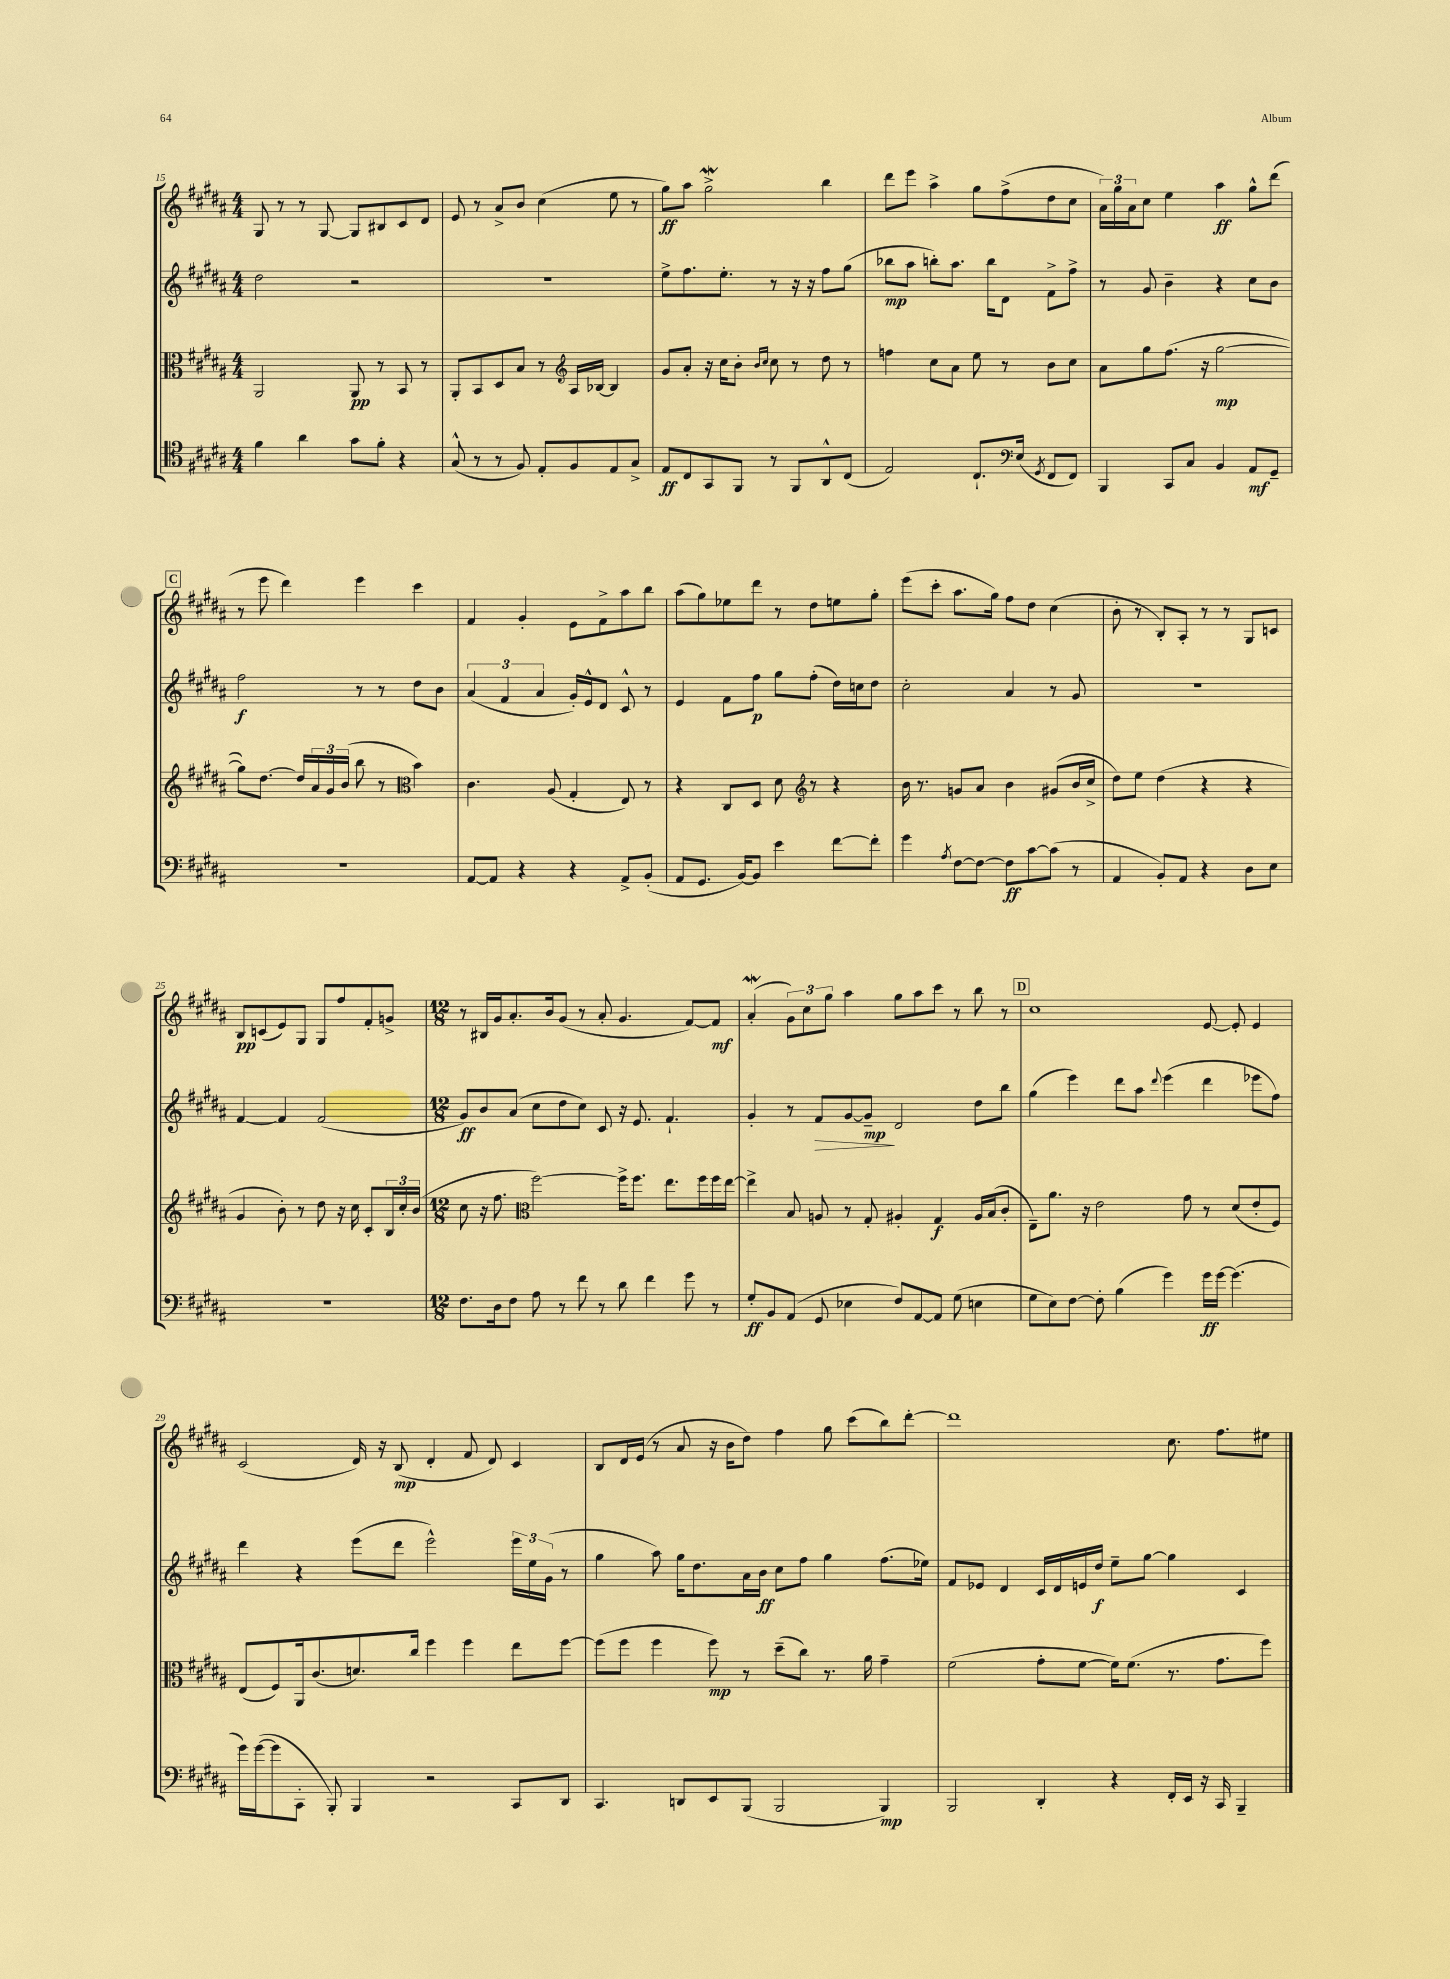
<<
\new StaffGroup <<
\new Staff = "s0" {
    \clef treble \key b \major \numericTimeSignature \time 4/4
    gis8 r8 r8 gis8~ gis8 bis8 cis'8 dis'8 |
    e'8 r8 ais'8-> b'8 cis''4( e''8 r8 |
    gis''8\ff) ais''8 gis''2->\mordent b''4 |
    dis'''8 e'''8 ais''4-> gis''8 fis''8->( dis''8 cis''8 |
    \tuplet 3/2 { ais'16) gis''16 ais'16 } cis''8 e''4 ais''4\ff gis''8-^ dis'''8( |
    \mark \markup { \box "C" } r8 e'''8 dis'''4) e'''4 cis'''4 |
    fis'4 gis'4-. e'8 fis'8-> ais''8 b''8 |
    ais''8( gis''8) ees''8 dis'''8 r8 dis''8 e''8 gis''8-. |
    e'''8( cis'''8-. ais''8. gis''16) fis''8 dis''8 cis''4( |
    b'8-. r8 b8-.) ais8-. r8 r8 gis8 c'8 |
    b8\pp c'8( e'8) gis8 gis8 fis''8 fis'8-. g'8-> |
    \numericTimeSignature \time 12/8 r8 bis16 gis'16 ais'8.-. b'16 gis'8( r8 ais'8-. gis'4. fis'8~) fis'8\mf |
    ais'4-.\mordent( \tuplet 3/2 { gis'8) cis''8 gis''8 } ais''4 gis''8 ais''8 cis'''8 r8 b''8 r8 |
    \mark \markup { \box "D" } cis''1 e'8~ e'8-. e'4 |
    cis'2( dis'16) r16 b8\mp( dis'4-. fis'8 dis'8) cis'4 |
    b8 dis'16 e'16( r8 ais'8 r16 b'16 dis''8) fis''4 gis''8 cis'''8( b''8) dis'''8~-. |
    dis'''1 cis''8. fis''8. eis''8 \bar "|." |
}
\new Staff = "s1" {
    \clef treble \key b \major \numericTimeSignature \time 4/4
    dis''2 r2 |
    r1 |
    e''8-> fis''8. e''8.-. r8 r16 r16 fis''8 gis''8( |
    bes''8\mp ais''8 b''8-.) ais''8. b''16 dis'8 fis'8-> fis''8-> |
    r8 gis'8 b'4-- r4 cis''8 b'8 |
    \mark \markup { \box "C" } fis''2\f r8 r8 dis''8 b'8 |
    \tuplet 3/2 { ais'4( fis'4 ais'4 } gis'16-.) e'16-^ dis'8 cis'8-^ r8 |
    e'4 fis'8 fis''8\p gis''8 fis''8-.( dis''16) c''16 dis''8 |
    cis''2-. ais'4 r8 gis'8 |
    R1 |
    fis'4~ fis'4 fis'2( |
    \numericTimeSignature \time 12/8 gis'8\ff) b'8 ais'8( cis''8 dis''8 cis''8) cis'8 r16 e'8. fis'4.-! |
    gis'4-. r8 fis'8\> gis'8~ gis'8--\mp\! dis'2 dis''8 b''8 |
    \mark \markup { \box "D" } gis''4( e'''4) dis'''8 ais''8 \appoggiatura { dis'''8 } e'''4( dis'''4 ees'''8 fis''8) |
    dis'''4 r4 e'''8( dis'''8 e'''2-^) \tuplet 3/2 { e'''16 e''16 gis'16( } r8 |
    gis''4 ais''8) gis''16 dis''8. ais'16 b'16\ff cis''8 fis''8 gis''4 fis''8.( ees''16) |
    fis'8 ees'8 dis'4 cis'16 dis'16 e'16 dis''16\f e''8-- gis''8~ gis''4 cis'4 \bar "|." |
}
\new Staff = "s2" {
    \clef alto \key b \major \numericTimeSignature \time 4/4
    ais,2 ais,8\pp r8 b,8 r8 |
    ais,8-. b,8 dis8 b8 r8 ais16 bes16~ bes4 |
    \clef treble gis'8 ais'8-. r16 cis''16 b'8-. \grace { b'16 cis''16 } cis''8 r8 dis''8 r8 |
    f''4 cis''8 ais'8 e''8 r8 b'8 cis''8 |
    ais'8 gis''8 fis''8.( r16 gis''2~\mp |
    \mark \markup { \box "C" } gis''8) dis''8.~ dis''16 \tuplet 3/2 { ais'16 gis'16 b'16( } b''8 r8 \clef alto b'4) |
    cis'4. ais8( gis4-. e8) r8 |
    r4 cis8 dis8 dis'8 r8 r4 |
    \clef treble b'16 r8. g'8 ais'8 b'4 gis'8( b'16 cis''16-> |
    dis''8) e''8 dis''4( r4 r4 |
    gis'4 b'8-.) r8 dis''8 r16 cis''16 cis'8-. \tuplet 3/2 { b16 cis''16-. b'16( } |
    \numericTimeSignature \time 12/8 cis''8 r16 fis''8. \clef alto fis''2~) fis''16-> fis''8. e''8. fis''16 fis''16 e''16~ |
    e''4-> b8 a8 r8 gis8-. ais4-. gis4\f ais16 b16( cis'8-. |
    \mark \markup { \box "D" } e8--) ais'8. r16 e'2 gis'8 r8 dis'8( e'8-. fis8) |
    e8( fis8) ais,16 cis'8.( d'8.) cis''16 fis''4 fis''4 e''8 fis''8~ |
    fis''8( fis''8 fis''4 fis''8\mp) r8 dis''8--( cis''8) r8. ais'16 gis'4-- |
    fis'2( gis'8-. fis'8~ fis'16) fis'8.( r8. gis'8. fis''8) \bar "|." |
}
\new Staff = "s3" {
    \clef tenor \key b \major \numericTimeSignature \time 4/4
    fis'4 ais'4 gis'8 fis'8-. r4 |
    gis8-^( r8 r8 fis8) e8-. fis8 e8 gis8-> |
    e8\ff cis8 gis,8 fis,8 r8 fis,8 ais,8-^ cis8( |
    e2) cis8.-! e16( \acciaccatura { gis,8 } fis,8 fis,8) |
    \clef bass b,,4 cis,8 cis8 b,4 ais,8\mf gis,8-- |
    \mark \markup { \box "C" } R1 |
    ais,8~ ais,8 r4 r4 ais,8-> b,8-.( |
    ais,8 gis,8. b,16~) b,8 e'4 fis'8~ fis'8-. |
    gis'4 \acciaccatura { ais8 } fis8~ fis8~ fis8\ff cis'8~ cis'8( r8 |
    ais,4 b,8-.) ais,8 r4 dis8 e8 |
    r1 |
    \numericTimeSignature \time 12/8 fis8. dis16 fis8 ais8 r8 fis'8 r8 dis'8 fis'4 gis'8 r8 |
    gis8-.\ff b,8 ais,8( gis,8 ees4 fis8) ais,8~ ais,8 gis8( e4 |
    \mark \markup { \box "D" } gis8 e8) fis8~ fis8-. b4( gis'4) gis'16\ff gis'16~ gis'4.( |
    gis'16) gis'16~( gis'8 cis,8-. b,,8-.) b,,4 r2 cis,8 dis,8 |
    cis,4. d,8 e,8 b,,8( b,,2 b,,4\mp) |
    b,,2 dis,4-. r4 fis,16-. e,16 r16 cis,16 b,,4-- \bar "|." |
}
>>
>>
\layout { \context { \Score currentBarNumber = #15 } }
